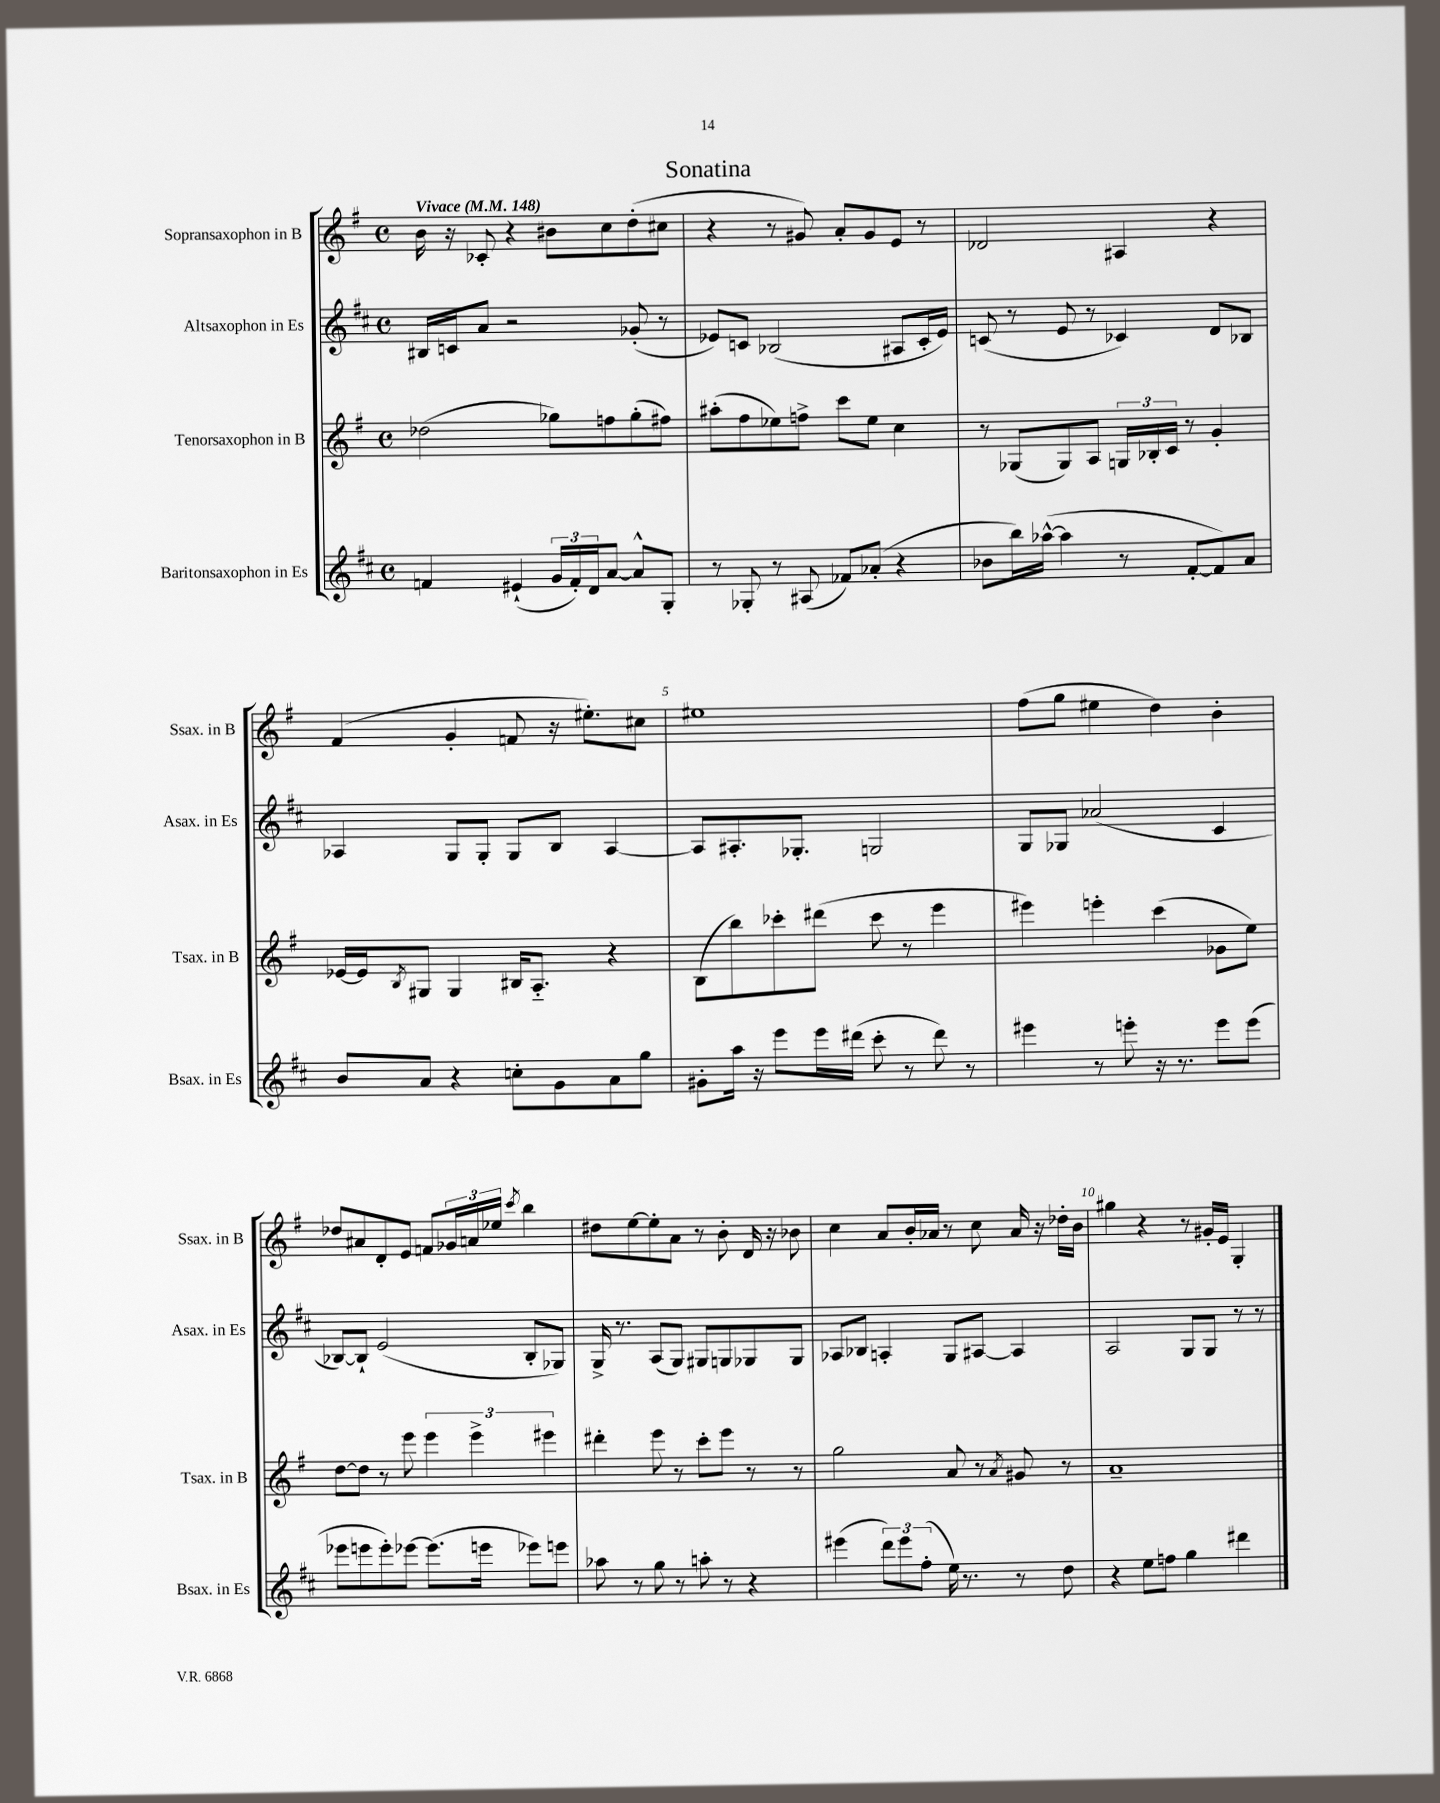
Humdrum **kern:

**kern	**kern	**kern	**kern
*part4	*part3	*part2	*part1
*staff4	*staff3	*staff2	*staff1
*I"Baritonsaxophon in Es	*I"Tenorsaxophon in B	*I"Altsaxophon in Es	*I"Sopransaxophon in B
*I'Bsax. in Es	*I'Tsax. in B	*I'Asax. in Es	*I'Ssax. in B
*clefG2	*clefG2	*clefG2	*clefG2
*k[f#c#]	*k[f#]	*k[f#c#]	*k[f#]
*M4/4	*M4/4	*M4/4	*M4/4
*met(c)	*met(c)	*met(c)	*met(c)
*MM148	*MM148	*MM148	*MM148
=1	=1	=1	=1
!	!	!	!LO:TX:a:B:t=Vivace
4fn/	(2dd-X\	16B#X/LL	16b\
.	.	16cn/J	16r
.	.	8a/J	8c-X'/
(4e#X`/	.	2r	4r
24g/LL	8gg-X\L)	.	8b#X\L
24f'/)	.	.	.
24d/J	.	.	.
[8a/J	8ffn\	.	8cc\
8a^^/L]	(8gg-'\	(8g-X'/	(8dd'\
8G'/J	8ff#X\J)	8r	8cc#X\J
=2	=2	=2	=2
8r	(8aa#X'\L	8e-X/L)	4r
8G-X'/	8ff#\	8cn/J	.
8r	8ee-X\)	(2B-X/	8r
(8A#X/	8ffn^\J	.	8g#X/)
8f-X/L)	8ccc\L	.	8a'/L
(8a-X'/J	8ee-\J	.	8g#/
4r	4cc\	8A#X/L	8e/J
.	.	16c'/L	8r
.	.	16e-/JJ)	.
=3	=3	=3	=3
8b-X\L	8r	(8cn/	2d-X/
16bb\L)	(8G-X/L	8r	.
([16aa-X^^\JJ	.	.	.
4aa-\]	8G-/)	8e/	.
.	8A/J	8r	.
8r	24Gn/LL	4c-X/)	4A#X/
.	24B-X'/	.	.
.	24c/JJ	.	.
[8f#'/L	8r	.	.
8f#/])	4g'/	8d/L	4r
8a/J	.	8B-X/J	.
!!LO:LB:g=z
=4	=4	=4	=4
8b/L	[16e-X/LL	4A-X/	(4f#/
.	16e-/J]	.	.
.	8qB/	.	.
8a/J	8G#X/J	.	.
4r	4G#/	8G/L	4g'/
.	.	8G'/J	.
8ccn'\L	16B#X/KL	8G/L	8fn/
.	8.A/J	.	.
8g\	.	8B/J	16r
.	.	.	8.ee#X'\L)
8a\	4r	[4A-/	.
8gg\J	.	.	8cc#X\J
=5	=5	=5	=5
8g#X'\L	(8B\L	8A-/L]	1ee#X
16aa\Jk	8bb\)	8.A#X'/	.
16r	.	.	.
8eee\L	8ccc-X'\	.	.
.	.	8.G-X'/J	.
16eee\L	(8ddd#X\J	.	.
(16ddd#X\JJ	.	.	.
8ccc#'\	8ccc-\	2Gn/	.
8r	8r	.	.
8ddd#\)	4eee\	.	.
8r	.	.	.
=6	=6	=6	=6
4eee#X\	4eee#X\)	8G/L	(8ff#\L
.	.	8G-X/J	8gg\J
8r	4eeen'\	(2a-X/	4ee#X\
8eeen'\	.	.	.
16r	(4ccc\	.	4dd\)
8.r	.	.	.
8eee\L	8g-X\L	4c#/	4b'\
(8eee\J	8ee\J)	.	.
!!LO:LB:g=z
=7	=7	=7	=7
8eee-X\L	[8dd\L	[8B-X/L)	8dd-X/L
8eeen\	8dd\J]	8B-`/J]	8a#X/
8eee'\)	8r	(2e/	8d'/
[8eee-X\J	8eee\	.	8e/J
(8.eee-\L]	6eee\	.	8fn/L
.	.	.	24g-X/L
.	6eee^\	.	24an/
16eeen\Jk	.	.	.
.	.	.	24ee-X/JJ
.	.	.	8qccc/
8eee-X\L)	.	8B-'/L	4bb\
.	6eee#X\	.	.
8eeen\J	.	8G-X/J)	.
=8	=8	=8	=8
8aa-X\	4ddd#X'\	16G^/	8dd#X\L
.	.	8.r	.
8r	.	.	[8ee\
8gg\	8eee\	(8A/L	8ee'\]
8r	8r	8G/J)	8a\J
8aan'\	8ccc'\L	8G#X/L	8r
8r	8eee\J	8Gn/	8b'\
4r	8r	8G-X/	16d/
.	.	.	16r
.	8r	8G-/J	8b-X\
=9	=9	=9	=9
(4eee#X\	2gg\	8A-X/L	4cc\
.	.	8B-X/J	.
12ddd\L)	.	4An'/	8a/L
12eee#\	.	.	.
.	.	.	16b'/L
(12ff#'\J	.	.	.
.	.	.	16a-X/JJ
16ee\)	8a/	8G/L	8r
8.r	.	.	.
.	8r	[8A#X/J	8cc\
.	8qa/	.	.
8r	8g#X/	4A#/]	16a-/
.	.	.	16r
8dd\	8r	.	16dd-X'\LL
.	.	.	16b\JJ
=10	=10	=10	=10
4r	1a~	2A/	4gg#X\
8ee\L	.	.	4r
8ffn\J	.	.	.
4gg\	.	8G/L	8r
.	.	8G/J	16g#X'/LL
.	.	.	16e/JJ
4ddd#X\	.	8r	4G'/
.	.	8r	.
==	==	==	==
*-	*-	*-	*-
